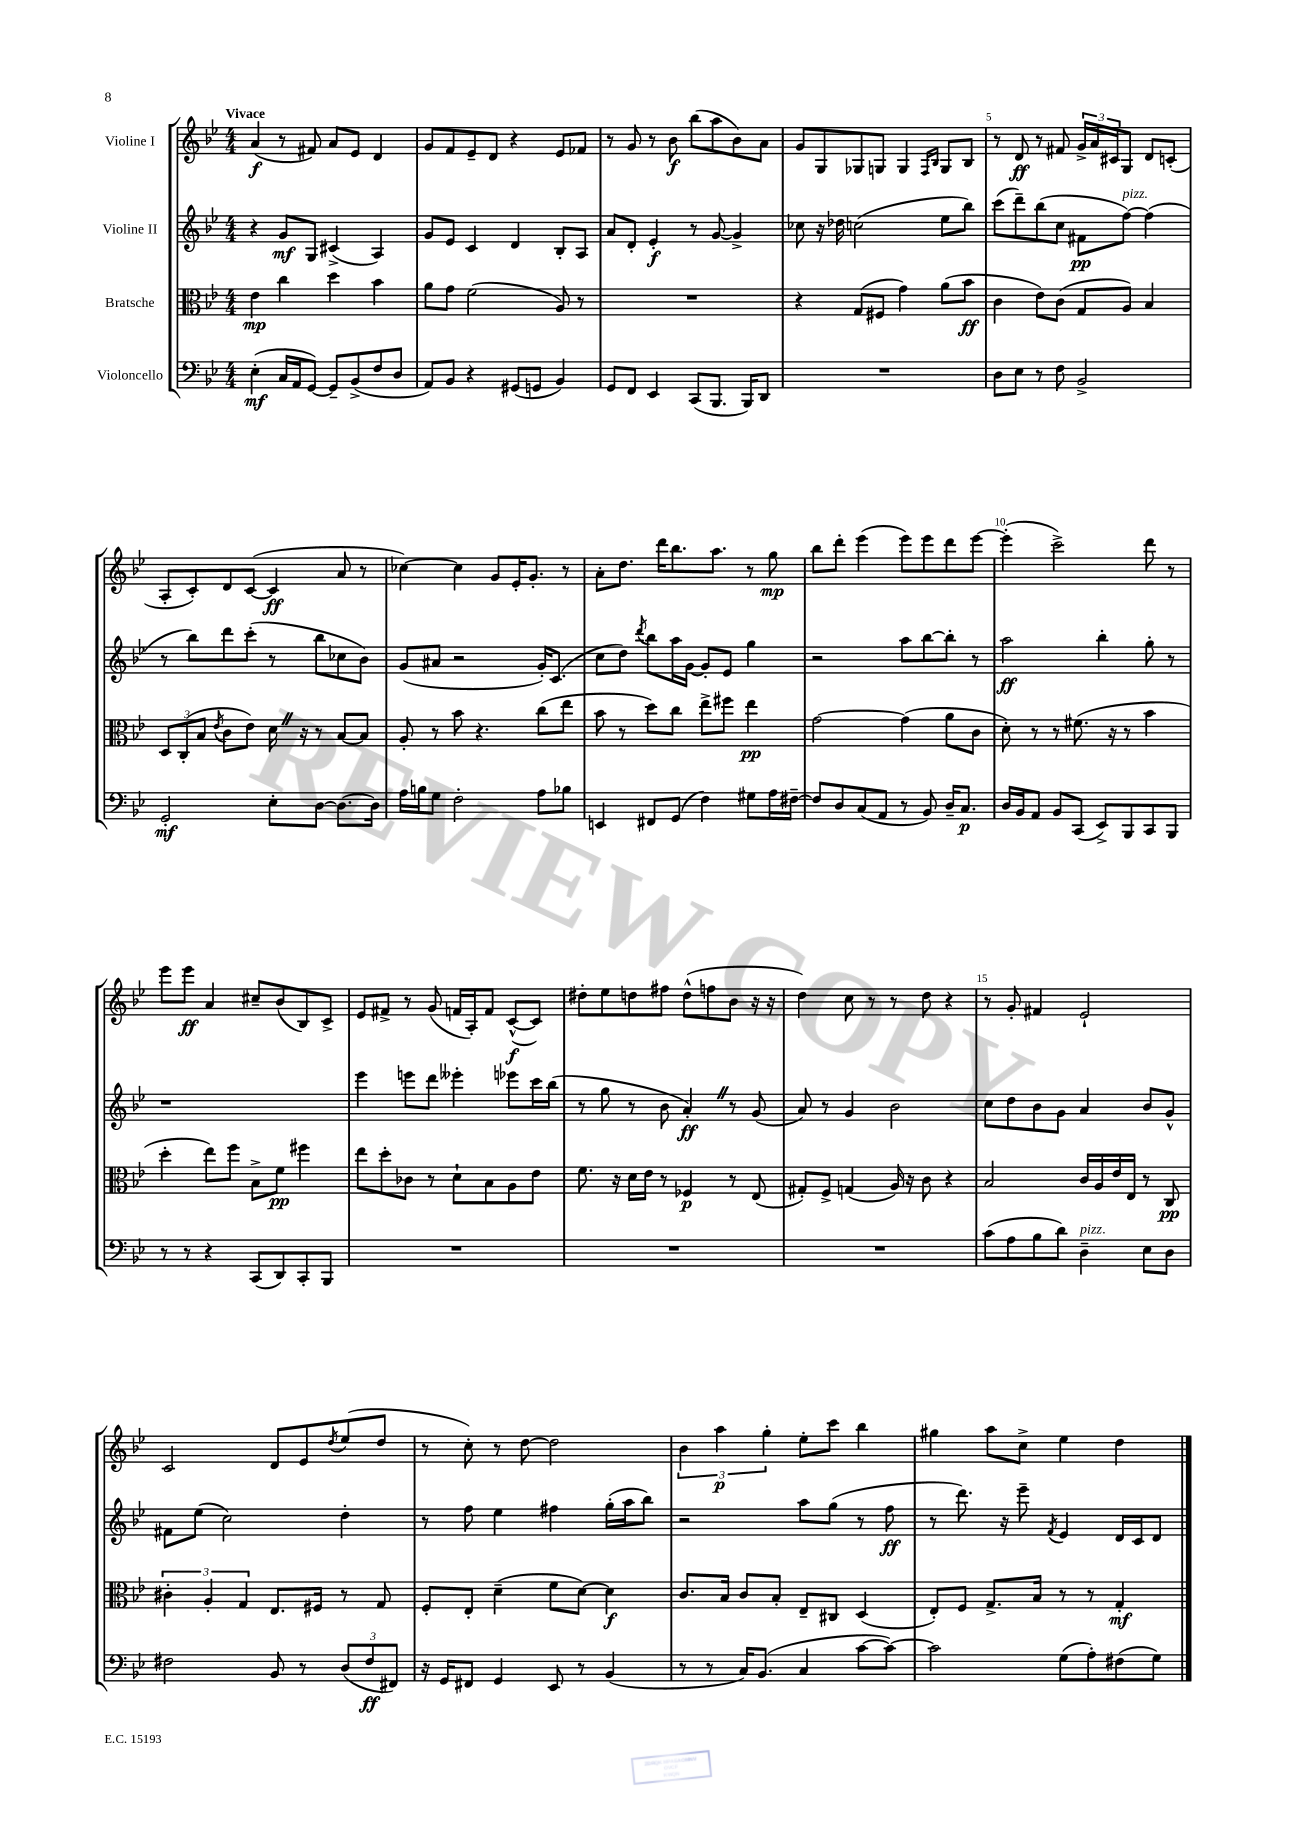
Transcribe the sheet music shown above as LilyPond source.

<<
\new StaffGroup <<
\new Staff = "s0" \with { instrumentName = "Violine I" } {
    \clef treble \key bes \major \numericTimeSignature \time 4/4 \tempo "Vivace"
    a'4\f( r8 fis'8) a'8 ees'8 d'4 |
    g'8 f'8 ees'8-- d'8 r4 ees'8 fes'8 |
    r8 g'8 r8 bes'8\f bes''8( a''8 bes'8) a'8 |
    g'8 g8 ges8 g8 g4 \grace { f16 bes16 } g8 bes8 |
    r8 d'8\ff r8 fis'8 \tuplet 3/2 { g'16-> a'16 cis'16 } g8 d'8 c'8-.( |
    a8-. c'8-.) d'8 c'8~( c'4\ff a'8 r8 |
    ces''4~) ces''4 g'8 ees'16-. g'8.-. r8 |
    a'8-. d''8. d'''16 bes''8. a''8. r8 g''8\mp |
    bes''8 d'''8-. ees'''4( ees'''8) ees'''8 d'''8 ees'''8~ |
    ees'''4-.( c'''2->) d'''8 r8 |
    ees'''8 ees'''8\ff a'4 cis''8-- bes'8( bes8) c'8-> |
    ees'8 fis'8-> r8 g'8( f'16 a16-.) f'8 c'8~-^\f( c'8) |
    dis''8-. ees''8 d''8 fis''8 d''8-^( f''8 bes'8 r16 r16 |
    d''4) c''8 r8 r8 d''8 r4 |
    r8 g'8-. fis'4 ees'2-! |
    c'2 d'8 ees'8 \acciaccatura { d''8 } ees''8( d''8 |
    r8 c''8-.) r8 d''8~ d''2 |
    \tuplet 3/2 { bes'4 a''4\p g''4-. } ees''8-. c'''8 bes''4 |
    gis''4 a''8 c''8-> ees''4 d''4 \bar "|." |
}
\new Staff = "s1" \with { instrumentName = "Violine II" } {
    \clef treble \key bes \major \numericTimeSignature \time 4/4
    r4 g'8\mf g8 cis'4->( a4) |
    g'8 ees'8 c'4 d'4 bes8-. a8 |
    a'8 d'8-. ees'4-.\f r8 g'8~ g'4-> |
    ces''8 r16 des''16 c''2( ees''8 bes''8) |
    c'''8( d'''8--) bes''8( c''8 fis'8\pp f''8~^\markup { \italic "pizz." }) f''4( |
    r8 bes''8) d'''8 c'''8-.( r8 bes''8 ces''8 bes'8) |
    g'8( ais'8 r2 g'16-.) c'8.( |
    c''8 d''8) \acciaccatura { d'''8 } bes''8 a''16 g'16~ g'8-. ees'8 g''4 |
    r2 a''8 bes''8~ bes''8-. r8 |
    a''2\ff bes''4-. g''8-. r8 |
    r1 |
    ees'''4 e'''8 d'''8 eeses'''4-. ees'''8 c'''16 bes''16( |
    r8 g''8 r8 bes'8 a'4-.\ff) \once \override BreathingSign.text = \markup { \musicglyph "scripts.caesura.straight" } \breathe r8 g'8( |
    a'8) r8 g'4 bes'2 |
    c''8 d''8 bes'8 g'8 a'4 bes'8 g'8-^ |
    fis'8 ees''8( c''2) d''4-. |
    r8 f''8 ees''4 fis''4 g''16-.( a''16 bes''8) |
    r2 a''8 g''8( r8 f''8\ff |
    r8 d'''8.) r16 ees'''8-- \acciaccatura { f'8 } ees'4 d'16 c'16 d'8 \bar "|." |
}
\new Staff = "s2" \with { instrumentName = "Bratsche" } {
    \clef alto \key bes \major \numericTimeSignature \time 4/4
    ees'4\mp c''4 d''4 bes'4 |
    a'8 g'8 f'2( a8) r8 |
    R1 |
    r4 g8( fis8 g'4) a'8( bes'8\ff |
    c'4 ees'8) c'8( g8 a8) bes4 |
    \tuplet 3/2 { d8 c8-.( bes8 } \acciaccatura { ees'8 } c'8 ees'8) d'16 \once \override BreathingSign.text = \markup { \musicglyph "scripts.caesura.straight" } \breathe r16 r8 bes8~ bes8 |
    a8-. r8 bes'8 r4. c''8( ees''8 |
    bes'8 r8 d''8) c''8 ees''8-> fis''8 ees''4\pp |
    g'2~ g'4( a'8 c'8 |
    d'8-.) r8 r8 fis'8.( r16 r8 bes'4 |
    d''4-. ees''8) f''8 bes8-> f'8\pp fis''4 |
    ees''8 d''8-. ces'8 r8 d'8-! bes8 a8 ees'8 |
    f'8. r16 d'16 ees'16 r8 fes4\p r8 ees8( |
    gis8-.) f8-> g4( a16) r16 c'8 r4 |
    bes2 c'16 a16 ees'16 ees16 r8 c8\pp |
    \tuplet 3/2 { cis'4-. a4-. g4 } ees8. fis16 r8 g8 |
    f8-. ees8-. d'4--( f'8 d'8~) d'4\f |
    c'8. bes16 c'8 bes8-. ees8-- cis8 d4( |
    ees8-.) f8 g8.-> bes16 r8 r8 g4-.\mf \bar "|." |
}
\new Staff = "s3" \with { instrumentName = "Violoncello" } {
    \clef bass \key bes \major \numericTimeSignature \time 4/4
    ees4-.\mf( c16 a,16 g,8~) g,8-- bes,8->( f8 d8 |
    a,8) bes,8 r4 gis,8( g,8 bes,4) |
    g,8 f,8 ees,4 c,8( bes,,8. bes,,16) d,8 |
    R1 |
    d8 ees8 r8 f8 bes,2-> |
    g,2-.\mf ees8-. d8~ d8.~ d16 |
    a16 b16 g8 f2-. a8 bes8 |
    e,4 fis,8 g,8( f4) gis8 a16 fis16~-- |
    fis8 d8 c8( a,8 r8 bes,8) d16-- c8.\p |
    d16 bes,16 a,8 bes,8 c,8( ees,8->) bes,,8 c,8 bes,,8 |
    r8 r8 r4 c,8( d,8) c,8-. bes,,8 |
    R1 |
    R1 |
    R1 |
    c'8( a8 bes8 d'8) d4--^\markup { \italic "pizz." } ees8 d8 |
    fis2 bes,8 r8 \tuplet 3/2 { d8( fis8\ff fis,8) } |
    r16 g,16 fis,8 g,4 ees,8 r8 bes,4( |
    r8 r8 c16) bes,8.( c4 c'8~ c'8~) |
    c'2 g8( a8-.) fis8( g8) \bar "|." |
}
>>
>>
\layout { \context { \Score \override BarNumber.break-visibility = ##(#f #t #t) barNumberVisibility = #(every-nth-bar-number-visible 5) } }
